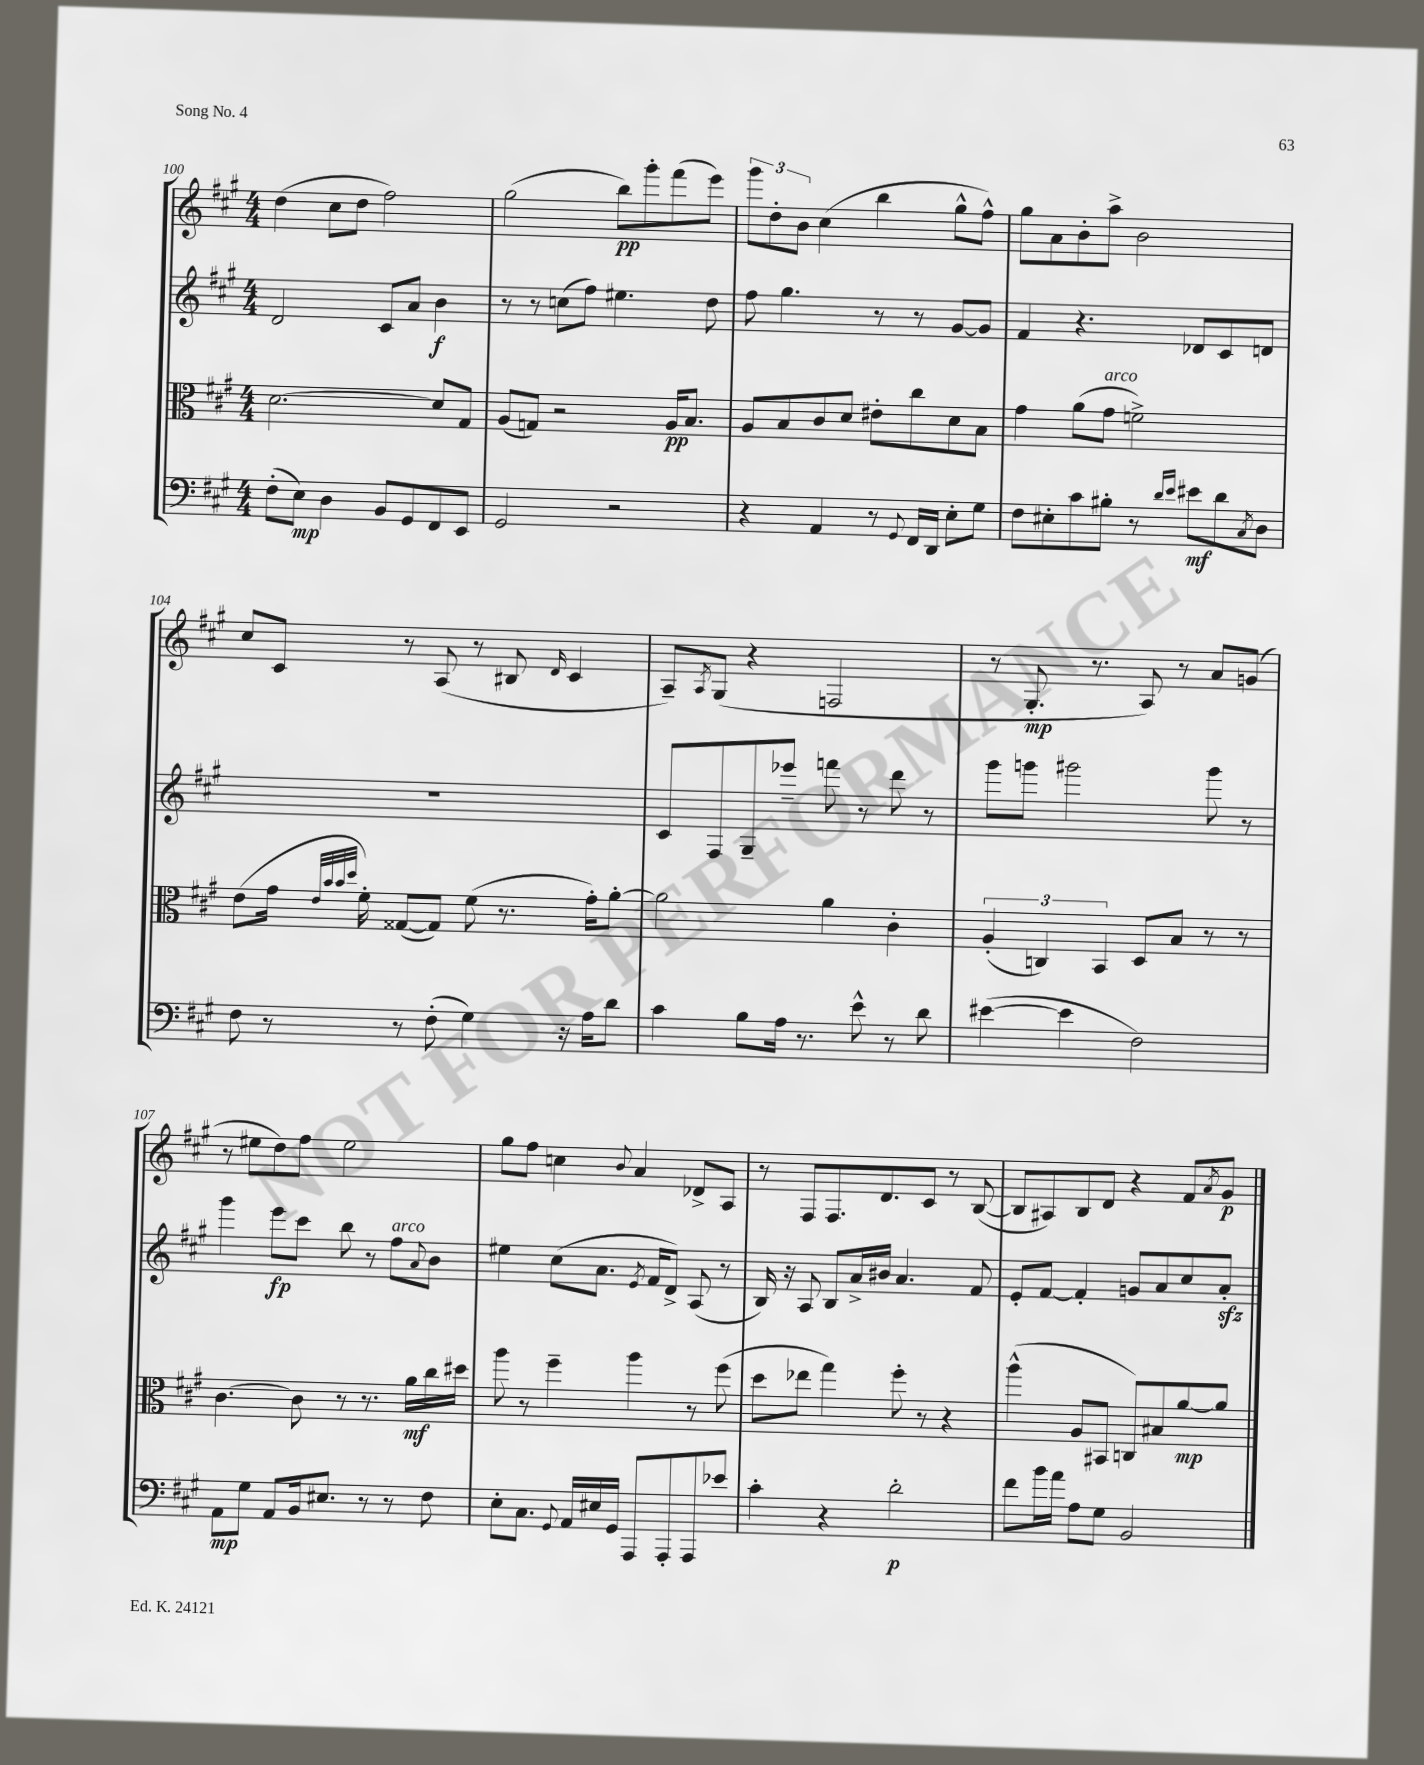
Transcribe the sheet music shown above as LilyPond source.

<<
\new StaffGroup <<
\new Staff = "s0" {
    \clef treble \key a \major \numericTimeSignature \time 4/4
    d''4( cis''8 d''8 fis''2) |
    gis''2( b''8\pp) gis'''8-. fis'''8( e'''8) |
    \tuplet 3/2 { gis'''8 d''8-. b'8 } cis''4( b''4 gis''8-^ fis''8-^) |
    gis''8 a'8 b'8-. a''8-> b'2 |
    cis''8 cis'8 r8 a8( r8 bis8 \grace { d'16 } cis'4 |
    a8--) \acciaccatura { a8 } gis8( r4 f2 |
    r8 gis8.-.\mp r8. a8) r8 a'8 g'8( |
    r8 eis''8 d''8) fis''8 eis''2 |
    gis''8 fis''8 c''4 \appoggiatura { b'8 } a'4 des'8-> a8 |
    r8 fis8 fis8. d'8. cis'8 r8 b8~( |
    b8 ais8) b8 d'8 r4 fis'8 \acciaccatura { a'8 } gis'8\p \bar "|." |
}
\new Staff = "s1" {
    \clef treble \key a \major \numericTimeSignature \time 4/4
    d'2 cis'8 a'8 b'4\f |
    r8 r8 c''8( fis''8) eis''4. d''8 |
    fis''8 gis''4. r8 r8 gis'8~ gis'8 |
    fis'4 r4. des'8 cis'8 d'8 |
    R1 |
    cis'8 fis8 gis8-- ees'''8-- f'''8 r8 d'''8 r8 |
    gis'''8 g'''8 gis'''2 gis'''8 r8 |
    gis'''4 e'''8\fp cis'''8 b''8 r8 fis''8^\markup { \italic "arco" } \appoggiatura { a'8 } b'8 |
    eis''4 cis''8( a'8. \acciaccatura { e'8 } fis'16 d'8->) a8( r8 |
    b16) r16 a8 b8 a'16-> bis'16 a'4. fis'8 |
    e'8-. fis'8~ fis'4-. g'8 a'8 cis''8 a'8-.\sfz \bar "|." |
}
\new Staff = "s2" {
    \clef alto \key a \major \numericTimeSignature \time 4/4
    d'2.~ d'8 gis8 |
    a8( g8) r2 a16\pp b8. |
    a8 b8 cis'8 d'8 eis'8-. cis''8 d'8 b8 |
    gis'4 a'8( gis'8^\markup { \italic "arco" } f'2->) |
    e'8( gis'16 \grace { e'32 b'32 b'32 d''32 } fis'16-.) gisis8~( gisis8) fis'8( r8. gis'16-.) a'8~-. |
    a'2 a'4 cis'4-. |
    \tuplet 3/2 { a4-.( c4) b,4 } d8 b8 r8 r8 |
    cis'4.~ cis'8 r8 r8. a'16\mf cis''16 dis''16 |
    a''8 r8 fis''4-- a''4 r8 fis''8( |
    d''8 ees''8 gis''4) fis''8-. r8 r4 |
    a''4-^( a8 bis,8 c8) bis8 a'8~\mp a'8 \bar "|." |
}
\new Staff = "s3" {
    \clef bass \key a \major \numericTimeSignature \time 4/4
    fis8-.( e8\mp) d4 b,8 gis,8 fis,8 e,8 |
    gis,2 r2 |
    r4 a,4 r8 \appoggiatura { gis,8 } fis,16 d,16 e8-. gis8 |
    fis8 eis8-. cis'8 bis8-. r8 \grace { d'16 e'16 } eis'8\mf d'8 \acciaccatura { cis8 } d8 |
    fis8 r8 r8 fis8-.( gis4) r16 a16 d'8 |
    cis'4 b8 a16 r8. e'8-^ r8 d'8 |
    eis'4~( eis'4 fis2) |
    a,8\mp gis8 a,8 b,16 eis8. r8 r8 fis8 |
    e8-. cis8. \appoggiatura { gis,8 } a,16 eis16 gis,16 a,,8 a,,8-. a,,8 ees'8 |
    cis'4-. r4 d'2-.\p |
    fis'8 b'16 a'16 a8 gis8 b,2 \bar "|." |
}
>>
>>
\layout { \context { \Score currentBarNumber = #100 } }
